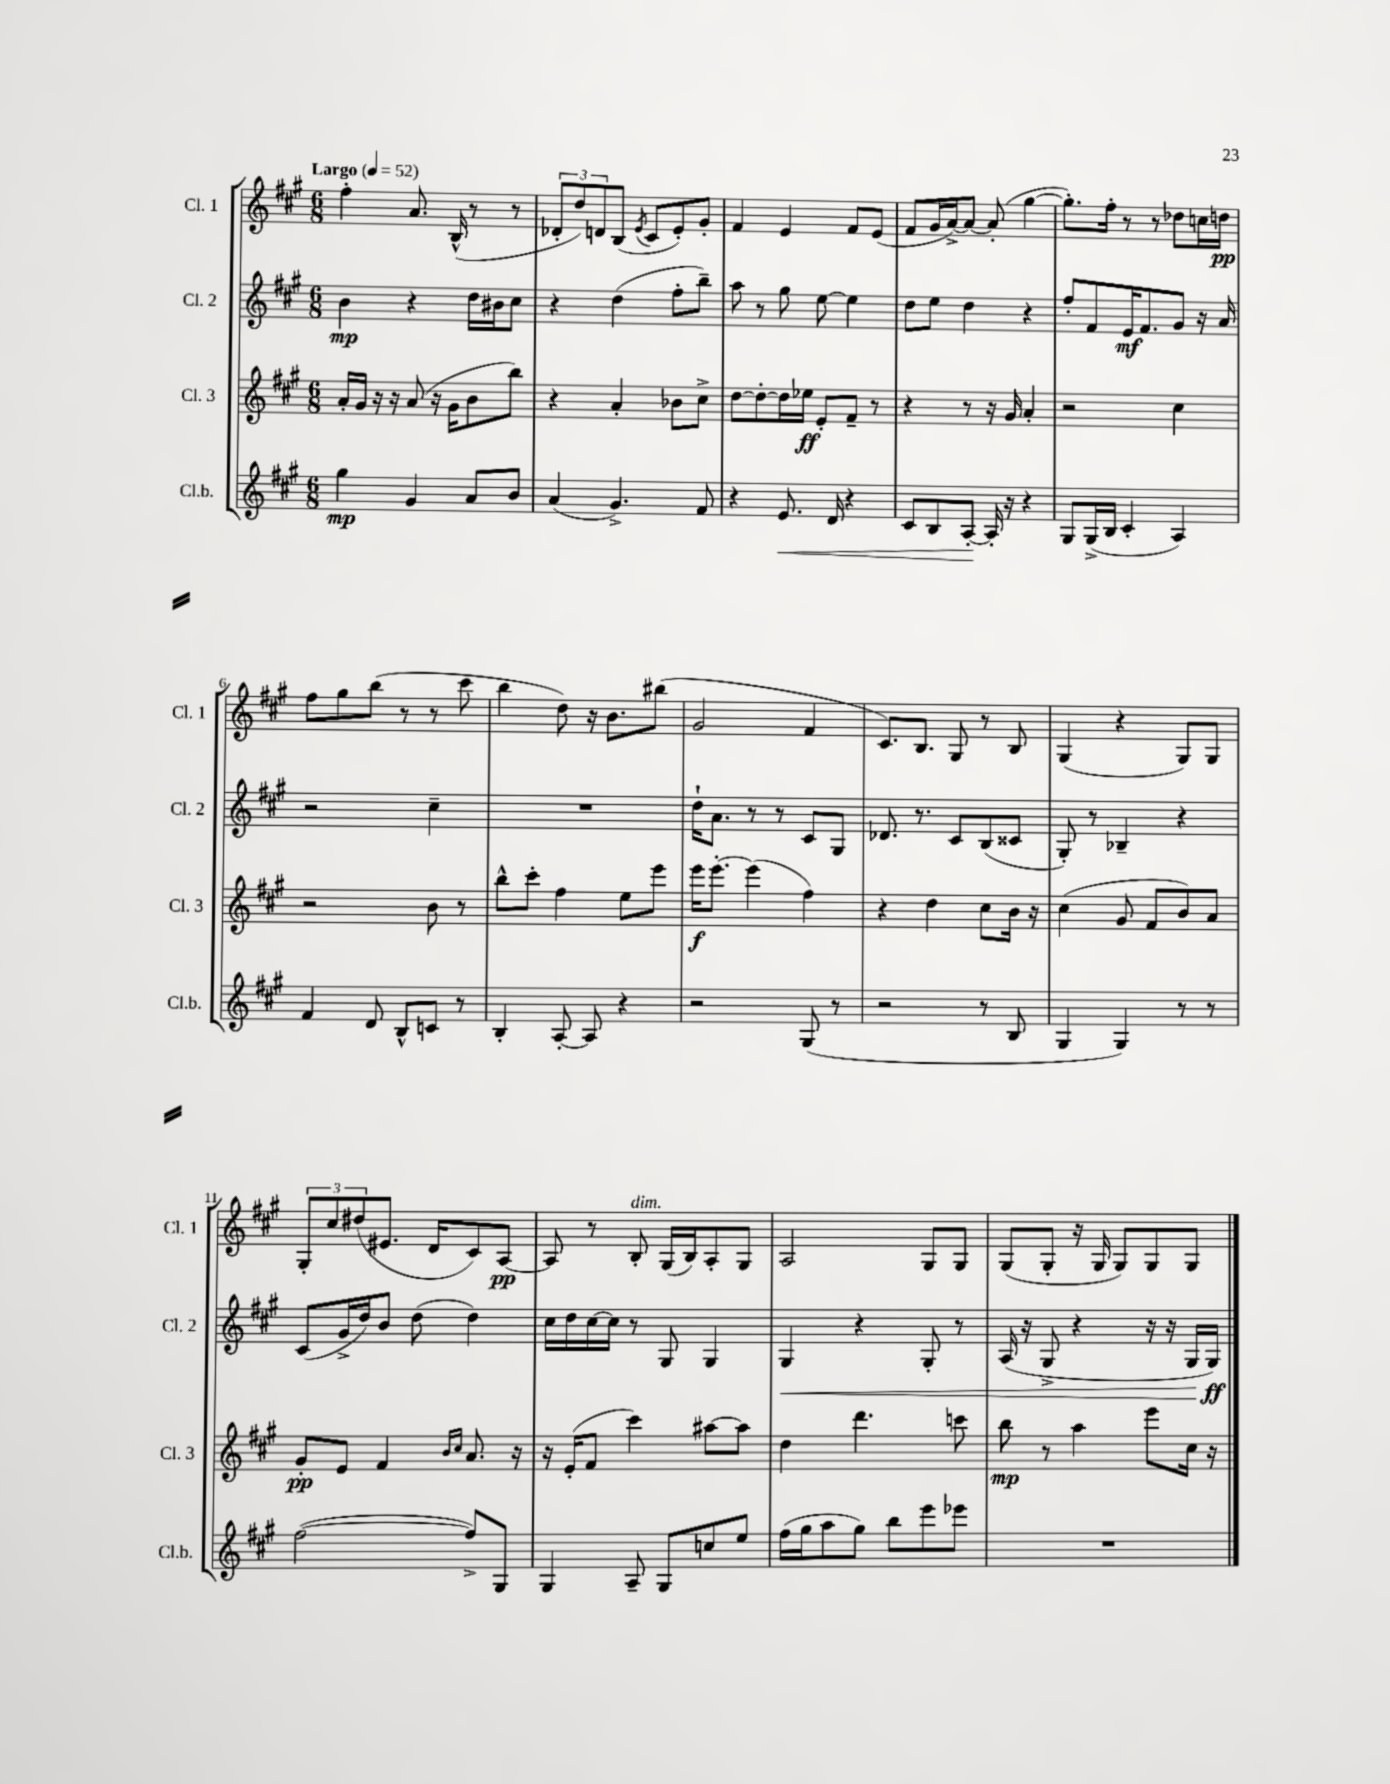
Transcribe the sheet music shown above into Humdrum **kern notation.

**kern	**dynam	**kern	**dynam	**kern	**dynam	**kern	**dynam
*part4	*part4	*part3	*part3	*part2	*part2	*part1	*part1
*staff4	*staff4	*staff3	*staff3	*staff2	*staff2	*staff1	*staff1
*I"Cl.b.	*	*I"Cl. 3	*	*I"Cl. 2	*	*I"Cl. 1	*
*I'Cl.b.	*	*I'Cl. 3	*	*I'Cl. 2	*	*I'Cl. 1	*
*clefG2	*	*clefG2	*	*clefG2	*	*clefG2	*
*k[f#c#g#]	*	*k[f#c#g#]	*	*k[f#c#g#]	*	*k[f#c#g#]	*
*M6/8	*	*M6/8	*	*M6/8	*	*M6/8	*
*MM52	*	*MM52	*	*MM52	*	*MM52	*
=1	=1	=1	=1	=1	=1	=1	=1
!	!	!	!	!	!	!LO:TX:a:B:t=Largo	!
4gg#\	mp	16a'/LL	.	4b\	mp	4ff#'\	.
.	.	16g#/JJ	.	.	.	.	.
.	.	16r	.	.	.	.	.
.	.	16r	.	.	.	.	.
4g#/	.	(8a/	.	4r	.	8.a/	.
.	.	16r	.	.	.	.	.
.	.	16g#\KL	.	.	.	(16B^^/	.
8a/L	.	8b\	.	16dd\LL	.	8r	.
.	.	.	.	16b#X\J	.	.	.
8b/J	.	8bb\J)	.	8cc#\J	.	8r	.
=2	=2	=2	=2	=2	=2	=2	=2
(4a/	.	4r	.	4r	.	12d-X'/L	.
.	.	.	.	.	.	12dd/)	.
.	.	.	.	.	.	12dn/	.
4.g#^/)	.	4a'/	.	(4dd\	.	(8B/J	.
.	.	.	.	.	.	8qe/	.
.	.	.	.	.	.	8c#/L	.
.	.	8b-X\L	.	8ff#'\L	.	8e'/)	.
8f#/	.	8cc#^\J	.	8bb~\J)	.	8g#'/J	.
=3	=3	=3	=3	=3	=3	=3	=3
4r	.	[8dd\L	.	8aa\	.	4f#/	.
.	.	8dd'\_	.	8r	.	.	.
!	!LO:HP:b	!	!	!	!	!	!
8.e/	<	16dd\L]	.	8gg#\	.	4e/	.
.	.	16ee-X\JJ	ff	.	.	.	.
.	.	8e'/L	.	[8ee\	.	.	.
16d/	.	.	.	.	.	.	.
4r	.	8f#~/J	.	4ee\]	.	8f#/L	.
.	.	8r	.	.	.	(8e/J	.
=4	=4	=4	=4	=4	=4	=4	=4
8c#/L	.	4r	.	8dd\L	.	8f#/L	.
8B/	.	.	.	8ee\J	.	16g#/L	.
.	.	.	.	.	.	[16a^/J)	.
[8A'/J	.	8r	.	4dd\	.	8a/J_	.
16A'/]	[	16r	.	.	.	(8a'/]	.
16r	.	16g#/	.	.	.	.	.
4r	.	4a'/	.	4r	.	[4gg#\	.
=5	=5	=5	=5	=5	=5	=5	=5
8G#/L	.	2r	.	8ff#'/L	.	8.gg#'\L])	.
(16G#^/L	.	.	.	8f#/	.	.	.
16B/JJ	.	.	.	.	.	16ff#'\Jk	.
4c#'/	.	.	.	16e/K	mf	8r	.
.	.	.	.	8.f#/	.	.	.
.	.	.	.	.	.	8r	.
4A/)	.	4cc#\	.	8g#/J	.	8dd-X\L	.
.	.	.	.	16r	.	16ccn\L	.
.	.	.	.	16a/	.	16ddn\JJ	pp
!!LO:LB:g=z
=6	=6	=6	=6	=6	=6	=6	=6
4f#/	.	2r	.	2r	.	8ff#\L	.
.	.	.	.	.	.	8gg#\	.
8d/	.	.	.	.	.	(8bb\J	.
8B^^/L	.	.	.	.	.	8r	.
8cn/J	.	8b\	.	4cc#~\	.	8r	.
8r	.	8r	.	.	.	8ccc#\	.
=7	=7	=7	=7	=7	=7	=7	=7
4B'/	.	8bb^^\L	.	2.r	.	4bb\	.
.	.	8ccc#'\J	.	.	.	.	.
[8A'/	.	4ff#\	.	.	.	8dd\)	.
8A/]	.	.	.	.	.	16r	.
.	.	.	.	.	.	8.b\L	.
4r	.	8ee\L	.	.	.	.	.
.	.	8eee\J	.	.	.	(8bb#X\J	.
=8	=8	=8	=8	=8	=8	=8	=8
2r	.	16eee\KL	f	16dd`\KL	.	2g#/	.
.	.	[8.eee'\J	.	8.a\J	.	.	.
.	.	(4eee\]	.	8r	.	.	.
.	.	.	.	8r	.	.	.
(8G#/	.	4ff#\)	.	8c#/L	.	4f#/	.
8r	.	.	.	8G#/J	.	.	.
=9	=9	=9	=9	=9	=9	=9	=9
2r	.	4r	.	8.d-X/	.	8.c#/L)	.
.	.	.	.	8.r	.	8.B/J	.
.	.	4dd\	.	.	.	.	.
.	.	.	.	8c#/L	.	8G#/	.
8r	.	8cc#\L	.	(8B/	.	8r	.
8B/	.	16b\Jk	.	8c##X/J	.	8B/	.
.	.	16r	.	.	.	.	.
=10	=10	=10	=10	=10	=10	=10	=10
4G#/	.	(4cc#\	.	8G#'/)	.	(4G#/	.
.	.	.	.	8r	.	.	.
4G#/)	.	8g#/	.	4B-X~/	.	4r	.
.	.	8f#/L	.	.	.	.	.
8r	.	8b/)	.	4r	.	8G#/L)	.
8r	.	8a/J	.	.	.	8G#/J	.
!!LO:LB:g=z
=11	=11	=11	=11	=11	=11	=11	=11
([2ff#\	.	8g#'/L	pp	(8c#/L	.	12G#'/L	.
.	.	.	.	.	.	12cc#/	.
.	.	8e/J	.	16g#^/L	.	.	.
.	.	.	.	.	.	(12dd#X/	.
.	.	.	.	16dd/J)	.	.	.
.	.	4f#/	.	8b/J	.	8.e#X/J	.
.	.	.	.	(8dd\	.	.	.
.	.	.	.	.	.	16d/KL	.
.	.	16qqb/LL	.	.	.	.	.
.	.	16qqcc#/JJ	.	.	.	.	.
8ff#^/L])	.	8.a/	.	4dd\)	.	8c#/)	.
8G#/J	.	.	.	.	.	[8A/J	pp
.	.	16r	.	.	.	.	.
=12	=12	=12	=12	=12	=12	=12	=12
4G#/	.	16r	.	16cc#\LL	.	8A/]	.
.	.	(16e'/KL	.	16dd\	.	.	.
.	.	8f#/J	.	[16cc#\	.	8r	.
.	.	.	.	16cc#\JJ]	.	.	.
!	!	!	!	!	!	!LO:TX:a:i:t=dim.	!
8A~/	.	4ccc#\)	.	8r	.	8B'/	.
8G#/L	.	.	.	8G#/	.	(16G#/LL	.
.	.	.	.	.	.	16B/J)	.
8ccn/	.	[8aa#X\L	.	4G#/	.	8A'/	.
8ee/J	.	8aa#\J]	.	.	.	8G#/J	.
=13	=13	=13	=13	=13	=13	=13	=13
!	!	!	!	!	!LO:HP:b	!	!
(16ff#\LL	.	4dd\	.	4G#/	<	2A/	.
16gg#\J	.	.	.	.	.	.	.
8aa\	.	.	.	.	.	.	.
8gg#\J)	.	4.ddd\	.	4r	.	.	.
8bb\L	.	.	.	.	.	.	.
8eee\	.	.	.	8G#'/	.	8G#/L	.
8eee-X\J	.	8cccn\	.	8r	.	8G#/J	.
=14	=14	=14	=14	=14	=14	=14	=14
2.r	.	8bb\	mp	(16A/	.	(8G#/L	.
.	.	.	.	16r	.	.	.
.	.	8r	.	8G#^/	.	8G#'/J	.
.	.	4aa\	.	4r	.	16r	.
.	.	.	.	.	.	16G#/	.
.	.	.	.	.	.	8G#/L)	.
.	.	8eee\L	.	16r	.	8G#/	.
.	.	.	.	16r	.	.	.
.	.	16cc#\Jk	.	16G#/LL	.	8G#/J	.
.	.	16r	.	16G#/JJ)	ff	.	.
.	.	.	.	.	[	.	.
==	==	==	==	==	==	==	==
*-	*-	*-	*-	*-	*-	*-	*-
